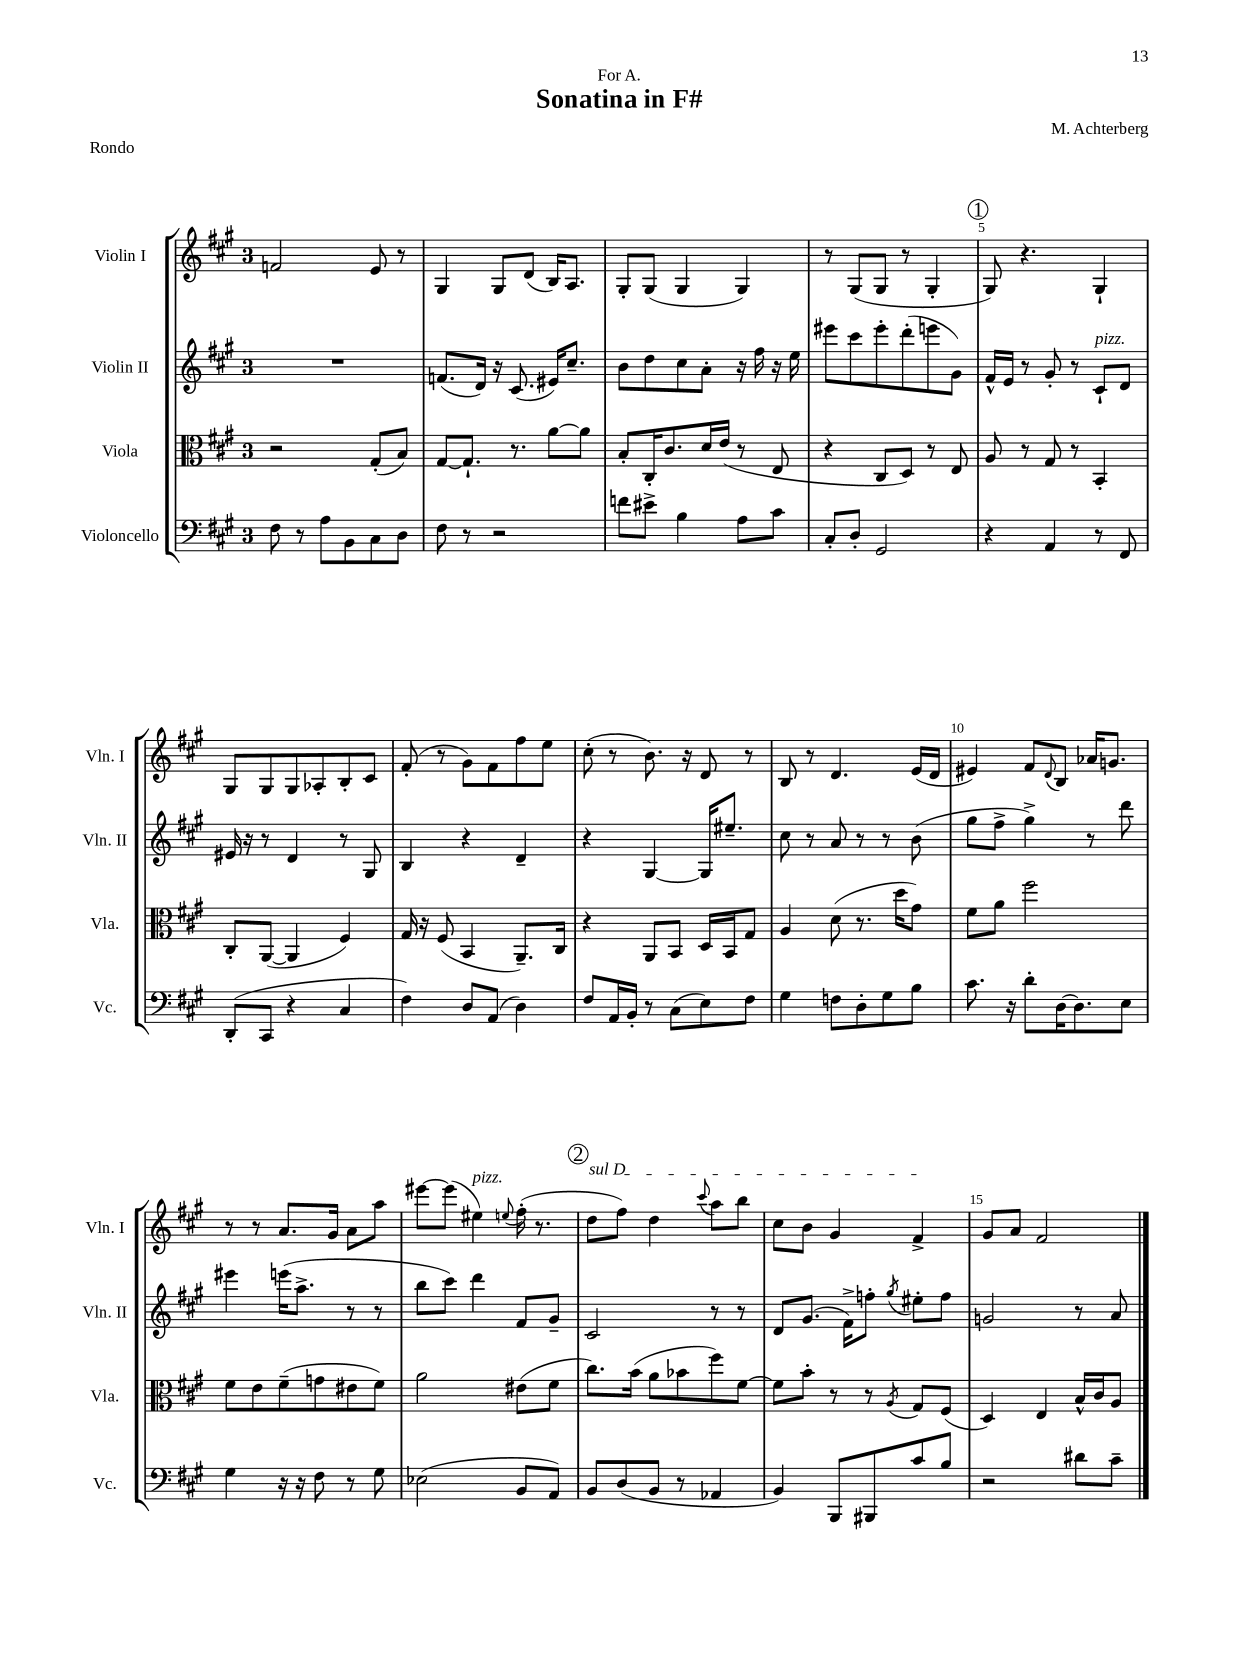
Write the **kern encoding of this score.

**kern	**kern	**kern	**kern
*part4	*part3	*part2	*part1
*staff4	*staff3	*staff2	*staff1
*I"Violoncello	*I"Viola	*I"Violin II	*I"Violin I
*I'Vc.	*I'Vla.	*I'Vln. II	*I'Vln. I
*clefF4	*clefC3	*clefG2	*clefG2
*k[f#c#g#]	*k[f#c#g#]	*k[f#c#g#]	*k[f#c#g#]
*M3/4	*M3/4	*M3/4	*M3/4
=1	=1	=1	=1
8F#\	2r	2.r	2fn/
8r	.	.	.
8A\L	.	.	.
8BB\	.	.	.
8C#\	(8G#'/L	.	8e/
8D\J	8B/J)	.	8r
=2	=2	=2	=2
8F#\	[8G#/L	(8.fn/L	4G#/
8r	8.G#`/J]	.	.
.	.	16d/Jk)	.
2r	.	16r	8G#/L
.	8.r	(8.c#/	.
.	.	.	(8d/J
.	[8a\L	16e#X/KL)	16B/KL)
.	.	8.cc#~/J	8.A/J
.	8a\J]	.	.
=3	=3	=3	=3
8fn\L	8B'/L	8b\L	8G#'/L
8e#X^\J	16C#'/K	8dd\	(8G#/J
.	8.c#/	.	.
4B\	.	8cc#\	4G#/
.	16d/L	8a'\J	.
.	(16e/JJ	.	.
8A\L	8r	16r	4G#/)
.	.	16ff#\	.
8c#\J	8E/	16r	.
.	.	16ee\	.
=4	=4	=4	=4
8C#'/L	4r	8eee#X\L	8r
8D'/J	.	8ccc#\	(8G#/L
2GG#/	8C#/L	8eee#'\	8G#/J
.	8D/J)	(8ddd'\	8r
.	8r	8eeen\	4G#'/
.	8E/	8g#\J)	.
!!LO:REH:place=s1:t=1
=5	=5	=5	=5
4r	8A/	16f#^^/LL	8G#/)
.	.	16e/JJ	.
.	8r	8r	4.r
4AA/	8G#/	8g#'/	.
.	8r	8r	.
!	!	!LO:TX:a:i:t=pizz.	!
8r	4BB'/	8c#`/L	4G#`/
8FF#/	.	8d/J	.
!!LO:LB:g=z
=6	=6	=6	=6
(8DD'/L	8C#'/L	16e#X/	8G#/L
.	.	16r	.
8CC#/J	([8AA/J	8r	8G#/
4r	4AA/]	4d/	8G#/
.	.	.	8A-X'/
4C#/	4F#/)	8r	8B'/
.	.	8G#/	8c#/J
=7	=7	=7	=7
4F#\)	16G#/	4B/	(8f#'/
.	16r	.	.
.	(8F#/	.	8r
8D/L	4BB/	4r	8g#\L)
(8AA/J	.	.	8f#\
4D\)	8.AA~/L)	4d~/	8ff#\
.	.	.	8ee\J
.	16C#/Jk	.	.
=8	=8	=8	=8
8F#/L	4r	4r	(8cc#'\
16AA/L	.	.	8r
16BB'/JJ	.	.	.
8r	8AA/L	[4G#/	8.b\)
(8C#\L	8BB/J	.	.
.	.	.	16r
8E\)	16D/LL	16G#/KL]	8d/
.	16BB/J	8.ee#X~/J	.
8F#\J	8G#/J	.	8r
=9	=9	=9	=9
4G#\	4A/	8cc#\	8B/
.	.	8r	8r
8Fn\L	(8d\	8a/	4.d/
8D'\	8.r	8r	.
8G#\	.	8r	.
.	16dd\KL	.	.
8B\J	8g#\J)	(8b\	(16e/LL
.	.	.	16d/JJ
=10	=10	=10	=10
8.c#\	8f#\L	8gg#\L	4e#X/)
.	8a\J	8ff#^\J	.
16r	.	.	.
8d'\L	2ff#\	4gg#^\)	8f#/L
.	.	.	8qqd/
[16D\K	.	.	8B/J
8.D\]	.	.	.
.	.	8r	16a-X/KL
.	.	.	8.gn/J
8E\J	.	8ddd\	.
!!LO:LB:g=z
=11	=11	=11	=11
4G#\	8f#\L	4eee#X\	8r
.	8e\	.	8r
16r	(8f#~\	(16eeen\KL	8.a/L
16r	.	8.aa^\J	.
8F#\	8gn\	.	.
.	.	.	16g#/Jk
8r	8e#X\	8r	8a\L
8G#\	8f#\J)	8r	8aa\J
=12	=12	=12	=12
(2E-X\	2a\	8bb\L	[8eee#X\L
.	.	8ccc#\J)	(8eee#\J]
!	!	!	!LO:TX:a:i:t=pizz.
.	.	4ddd\	4ee#X\)
.	.	.	8qqeen/
8BB/L	(8e#X\L	8f#/L	(16ff#'\
.	.	.	8.r
8AA/J)	8f#\J	8g#~/J	.
!!LO:REH:place=s1:t=2
=13	=13	=13	=13
!	!	!	!LO:TX:a:i:t=sul D
8BB/L	8.cc#\L)	2c#/	8dd\L
(8D/	.	.	8ff#\J)
.	(16b\Jk	.	.
8BB/J	8a\L	.	4dd\
8r	8b-X\	.	.
.	.	.	8qqccc#/
4AA-X/	8ff#\)	8r	8aa\L
.	[8f#\J	8r	8bb\J
=14	=14	=14	=14
4BB/)	8f#\L]	8d/L	8cc#\L
.	8b'\J	(8.g#/J	8b\J
8BBB/L	8r	.	4g#/
.	.	16f#^\KL)	.
8BBB#X/	8r	8ffn'\J	.
.	8qA/	8qgg#/	.
8c#/	8G#/L	8ee#X'\L	4f#^/
8B/J	(8F#/J	8ff\J	.
=15	=15	=15	=15
2r	4D/)	2gn/	8g#/L
.	.	.	8a/J
.	4E/	.	2f#/
8d#X\L	16B^^/LL	8r	.
.	16c#/J	.	.
8c#~\J	8A/J	8a/	.
==	==	==	==
*-	*-	*-	*-
